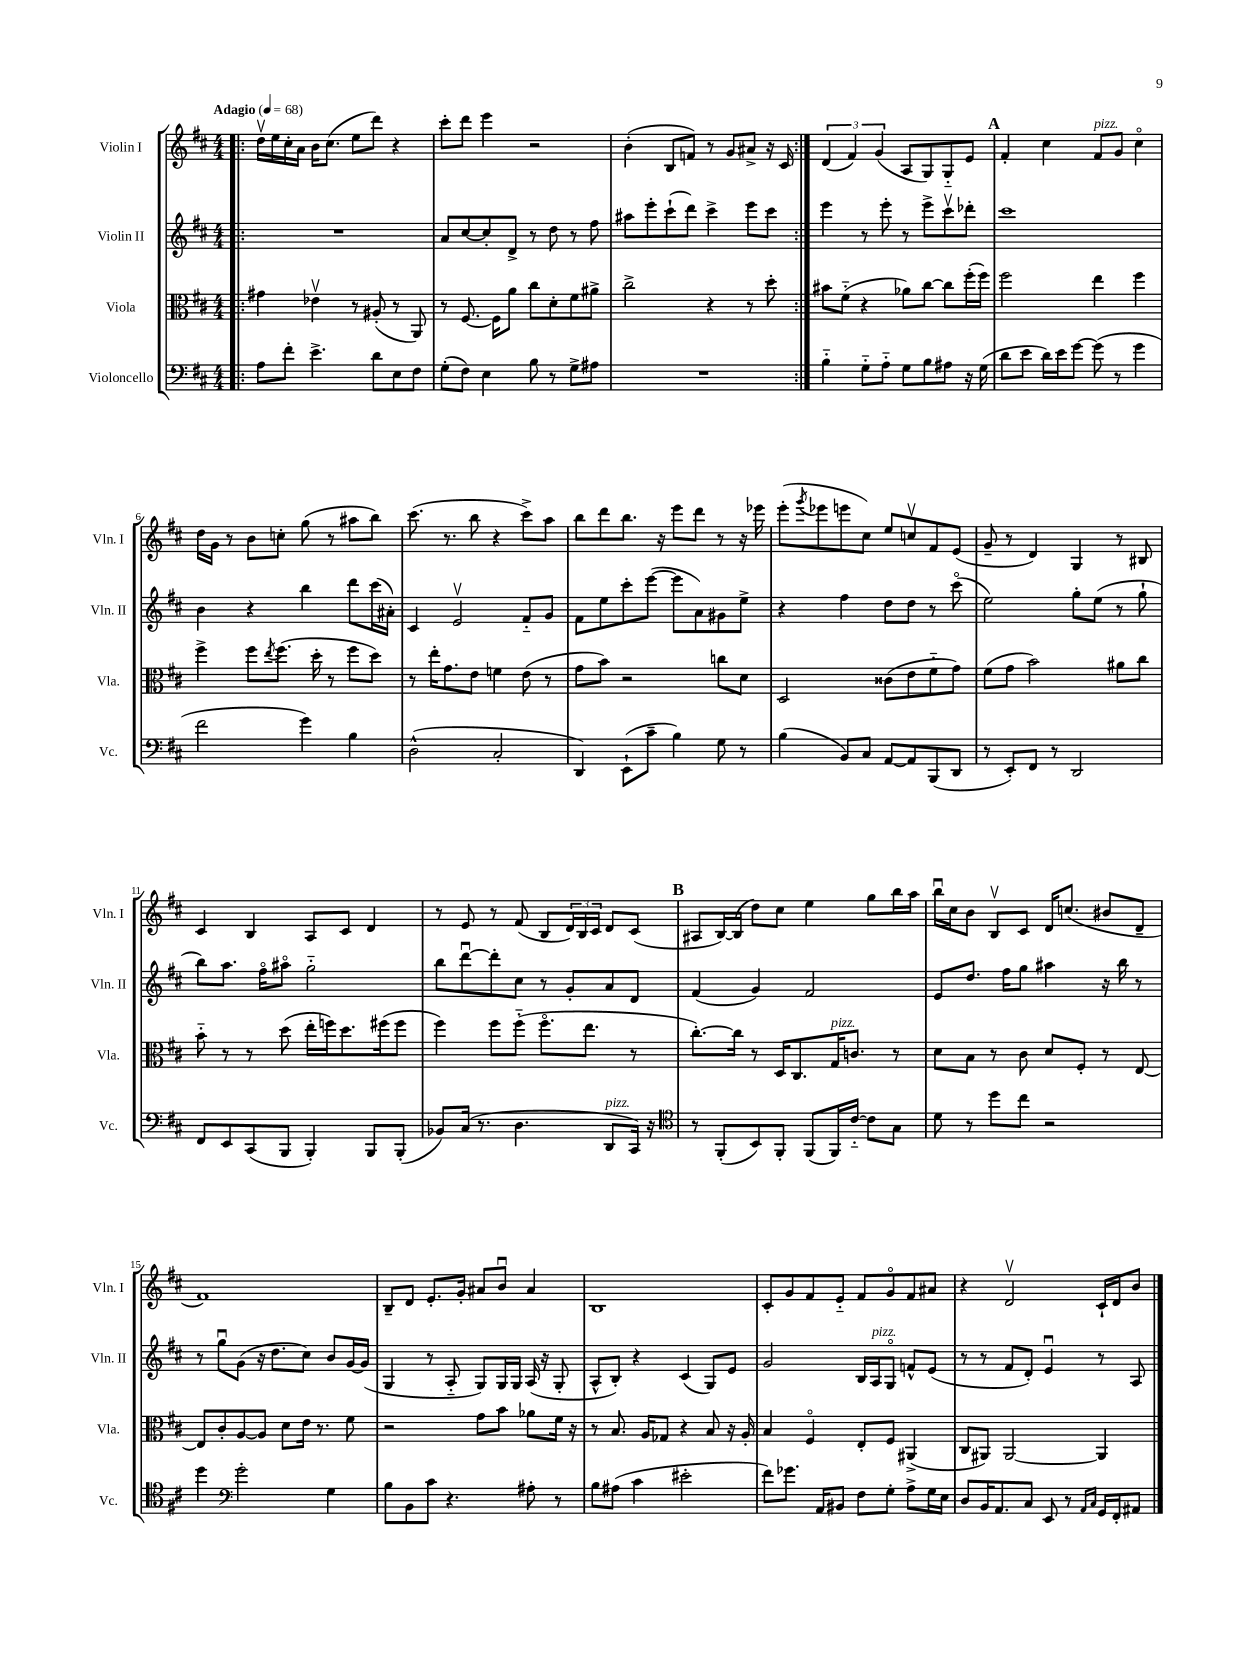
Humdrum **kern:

**kern	**kern	**kern	**kern
*staff4	*staff3	*staff2	*staff1
*clefF4	*clefC3	*clefG2	*clefG2
*k[f#c#]	*k[f#c#]	*k[f#c#]	*k[f#c#]
*M4/4	*M4/4	*M4/4	*M4/4
*MM68	*MM68	*MM68	*MM68
=!|:	=!|:	=!|:	=!|:
8A\L	4g#\	1r	16ddv\LL
.	.	.	16ee\
8f#'\J	.	.	16cc#'\
.	.	.	16a\JJ
4.e^\	4e-v\	.	16b\LK
.	.	.	(8.cc#\J
.	8r	.	8ee\L
8d\L	(8A#'/	.	8ddd\J)
8E\	8r	.	4r
8F#\J	8AA/)	.	.
=	=	=	=
(8G'\L	8r	8a/L	8ccc#'\L
8F#\J)	[8.F#/	[8cc#/	8ddd\J
4E\	.	8cc#'/]	4eee\
.	16F#\]LK	.	.
.	8a\J	8d^/J	.
8B\	8cc#\L	8r	2r
8r	8d'\	8dd\	.
8G^\L	8f#\	8r	.
8A#\J	8a#^\J	8ff#\	.
=	=	=	=
1r	2cc#^\	8aa#\L	(4b'\
.	.	8eee'\	.
.	.	(8ccc#`\	8B/L
.	.	8ddd\J)	8f/J)
.	4r	4ccc#^\	8r
.	.	.	8g/L
.	8r	8eee\L	8a#^/J
.	8dd'\	8ccc#\J	16r
.	.	.	16c#/
=:|!	=:|!	=:|!	=:|!
4B'~\	8b#\L	4eee\	(6d/
.	(8f#'~\J	.	.
.	.	.	6f#/)
8G'~\L	4r	8r	.
.	.	.	(6g/
8A'~\J	.	8eee'\	.
8G\L	8a-\L)	8r	8A/L
8B\	[8cc#\J	8eee^\L	8G/)
8A#\J	8cc#\]L	8ccc#v\	8G'~/
16r	(16ff#'\L	8ddd-'\J	8e/J
(16G\	16ff#\JJ)	.	.
=	=	=	=
8d\L	2ff#\	1ccc#	4f#'/
8e\J	.	.	.
16d\LL)	.	.	4cc#\
16e\J	.	.	.
[8g\J	.	.	.
(8g\]	4ee\	.	8f#/L
8r	.	.	8g/J
4g\	4ff#\	.	4cc#o\
=	=	=	=
2f#\	4ff#^\	4b\	16dd\LL
.	.	.	16g\JJ
.	.	.	8r
.	8ff#\L	4r	8b\L
.	8qee/	.	.
.	(8.ff#\J	.	8cc'\J
4g\)	.	4bb\	(8gg\
.	16dd'\	.	.
.	8r	.	8r
4B\	8ff#\L	8ddd\L	8aa#\L
.	8dd\J)	(16ccc#\L	8bb\J)
.	.	16a#'\JJ)	.
=	=	=	=
(2D^^\	8r	4c#/	(8.ccc#\
.	16ee'\LK	.	.
.	8.g\	.	8.r
.	.	2ev/	.
.	8e\J	.	8bb\
2C#'/	4f\	.	4r
.	(8e\	8f#'~/L	8ccc#^\L)
.	8r	8g/J	8aa\J
=	=	=	=
4DD/)	8g\L	8f#\L	8bb\L
.	8b\J)	8ee\	8ddd\
(8EE`\L	2r	8ccc#'\	8.bb\J
8c#~\J	.	([8eee\J	.
.	.	.	16r
4B\)	.	8eee\]L	8eee\L
.	.	8a\)	8ddd\J
8G\	8cc\L	8g#\	8r
8r	8d\J	8ee^\J	16r
.	.	.	16eee-\
=	=	=	=
(4B\	2D/	4r	(8eee'\L
.	.	.	8qggg/
.	.	.	8eee-\
8BB/L)	.	4ff#\	8eee\
8C#/J	.	.	8cc#\J)
[8AA/L	(8c##\L	8dd\L	8ee/L
8AA/]	8e\	8dd\J	8ccv/
(8BBB/	8f#'~\	8r	8f#/
8DD/J	8g\J)	(8ccc#o\	(8e/J
=	=	=	=
8r	(8f#\L	2ee\)	8g~/
8EE'/L)	8g\J	.	8r
8FF#/J	2b\)	.	4d/)
8r	.	.	.
2DD/	.	8gg'\L	4G/
.	.	(8ee\J	.
.	8a#\L	8r	8r
.	8cc#\J	8gg`\	8B#/
=	=	=	=
8FF#/L	8b'~\	8bb\L)	4c#/
8EE/	8r	8.aa\J	.
(8CC#/	8r	.	4B/
.	.	16ff#o\LK	.
8BBB/J	(8dd\	8aa#o\J	.
4BBB'/)	16ee'\LL	2gg'~\	8A/L
.	16ff\J)	.	.
.	8.dd\	.	8c#/J
8BBB/L	.	.	4d/
.	(16ff#\k	.	.
(8BBB'/J	8ff#\J	.	.
=	=	=	=
8BB-/L)	4ff#\)	8bb\L	8r
(16C#/Jk	.	[8dddu\	8e/
8.r	.	.	.
.	8ff#\L	8ddd'\]	8r
4.D\	(8ff#'~\J	8cc#\J	(8f#/
.	8.ff#o\L	8r	8B/L
.	.	8g'/L	24d/L)
.	.	.	24B/
.	8.ee\J	.	.
.	.	.	24c#/JJ
8DD/L	.	8a/	8d/L
16CC#/Jk)	8r	8d/J	(8c#/J
16r	.	.	.
=	=	=	=
*clefC4	*	*	*
8r	[8.cc#'\L)	(4f#/	8A#/L
(8FF#'/L	.	.	[16B/L)
.	16cc#\]Jk	.	(16B/]JJ
8BB/)	8r	4g/)	8dd\L)
8FF#'/J	16D/LK	.	8cc#\J
.	8.C#/	.	.
(8FF#/L	.	2f#/	4ee\
16FF#/L)	16G/K	.	.
[16c#'~/JJ	8.c/J	.	.
8c#\]L	.	.	8gg\L
8G\J	8r	.	16bb\L
.	.	.	16aa\JJ
=	=	=	=
8d\	8d\L	8e/L	16bbu\LL
.	.	.	16cc#\J
8r	8B\J	8.dd/J	8b\J
8dd\L	8r	.	8Bv/L
.	.	16ff#\LK	.
8cc#\J	8c#\	8gg\J	8c#/J
2r	8d/L	4aa#\	16d/LK
.	.	.	(8.cc/J
.	8F#'/J	.	.
.	8r	16r	8b#/L
.	.	16bb\	.
.	[8E/	8r	8d~/J
=	=	=	=
4dd\	8E/]L	8r	1f#)
.	8c#'/	8ggu\L	.
*clefF4	*	*	*
2g'\	[8A/	(8g\J	.
.	8A/]J	16r	.
.	.	8.dd\L	.
.	8d\L	.	.
.	16e\Jk	8cc#\J)	.
.	8.r	.	.
4G\	.	8b/L	.
.	8f#\	[16g/L	.
.	.	(16g/]JJ	.
=	=	=	=
8B\L	2r	4G/	8B~/L
8BB\	.	.	8d/J
8c#\J	.	8r	8.e'/L
4.r	.	8A'~/	.
.	.	.	16g'/Jk
.	8g\L	8G/L)	8a#/L
.	8b\J	16G/L	8bu/J
.	.	16G/JJ	.
8A#'\	8a-\L	(16A/	4a#/
.	.	16r	.
8r	16f#\Jk	8G'/	.
.	16r	.	.
=	=	=	=
8B\L	8r	8A^^/L	1B
(8A#\J	8.B/	8B'/J)	.
4c#\	.	4r	.
.	16A/LK	.	.
.	8G-/J	.	.
2e#'\	4r	(4c#/	.
.	8B/	8G/L)	.
.	16r	8e/J	.
.	16A'/	.	.
=	=	=	=
8f#\L)	4B/	2g/	8c#'/L
8.g-\J	.	.	8g/
.	4F#o/	.	8f#/
16AA/LK	.	.	.
8BB#/J	.	.	8e'~/J
8F#\L	8E'/L	16B/LL	8f#/L
.	.	16A/J	.
8G'\J	8F#/J	8Go/J	8go/
8A^\L	(4AA#^/	8f^^/L	8f#/
16G\L	.	(8e/J	8a#/J
16E\JJ	.	.	.
=	=	=	=
8D/L	8C#/L	8r	4r
16BB/K	8AA#/J)	8r	.
8.AA/	.	.	.
.	[2AA#/	8f#/L	2dv/
8C#/J	.	8d'/J)	.
8EE/	.	4eu/	.
8r	.	.	.
16qqAA/LL	.	.	.
16qqC#/JJ	.	.	.
16GG/LL	4AA#/]	8r	16c#`/LL
16FF#'/J	.	.	16d/J
8AA#/J	.	8A/	8b/J
==	==	==	==
*-	*-	*-	*-
